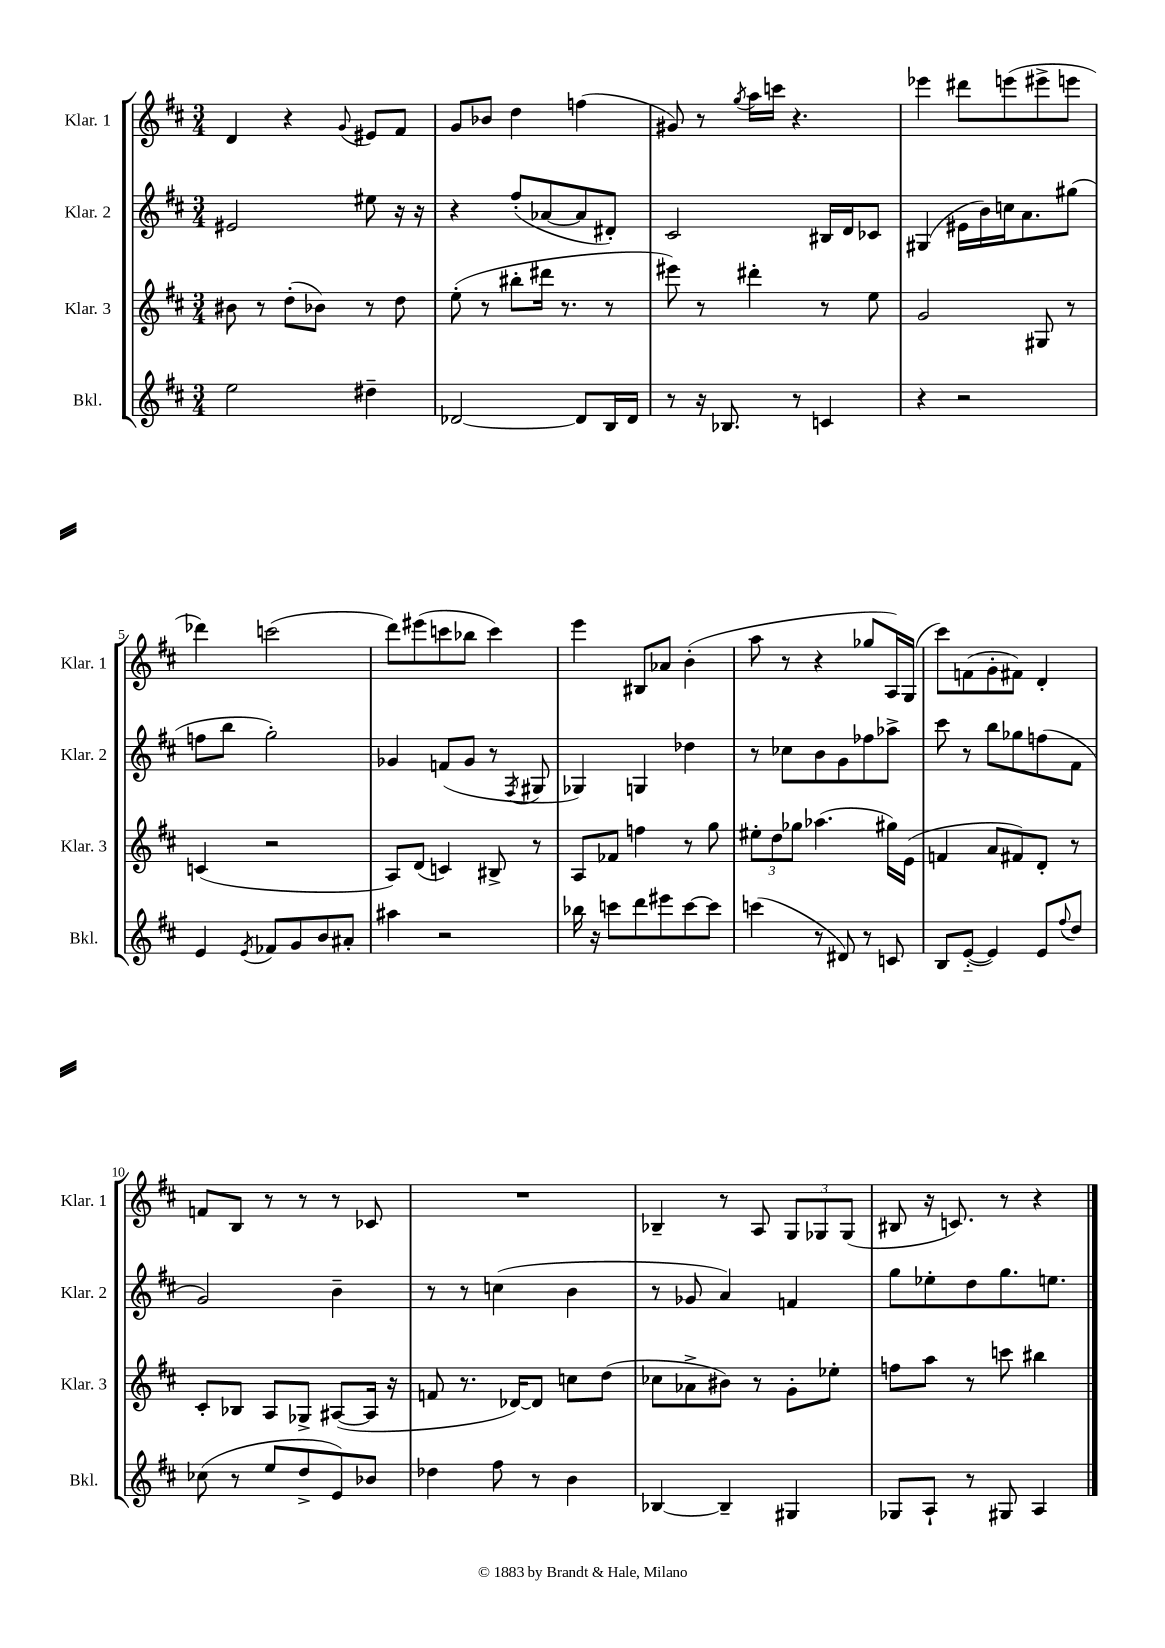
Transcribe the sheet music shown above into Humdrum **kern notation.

**kern	**kern	**kern	**kern
*staff4	*staff3	*staff2	*staff1
*clefG2	*clefG2	*clefG2	*clefG2
*k[f#c#]	*k[f#c#]	*k[f#c#]	*k[f#c#]
*M3/4	*M3/4	*M3/4	*M3/4
2ee\	8b#\	2e#/	4d/
.	8r	.	.
.	(8dd'\L	.	4r
.	8b-\J)	.	.
.	.	.	8qqg/
4dd#~\	8r	8ee#\	8e#/L
.	8dd\	16r	8f#/J
.	.	16r	.
=	=	=	=
[2d-/	(8ee'\	4r	8g/L
.	8r	.	8b-/J
.	8bb#'\L	(8ff#'/L	4dd\
.	16ddd#\Jk	[8a-/	.
.	8.r	.	.
8d-/]L	.	8a-/]	(4ff\
16B/L	8r	8d#'/J)	.
16d-/JJ	.	.	.
=	=	=	=
8r	8eee#\)	2c#/	8g#/)
16r	8r	.	8r
8.B-/	.	.	.
.	.	.	8qgg/
.	4ddd#'\	.	16aa\LL
.	.	.	16ccc\JJ
8r	.	.	4.r
4c/	8r	16B#/LL	.
.	.	16d/J	.
.	8ee\	8c-/J	.
=	=	=	=
4r	2g/	(4G#/	4eee-\
2r	.	16e#\LL	8ddd#\L
.	.	16b\)	.
.	.	16cc\J	(8eee\
.	.	8.a\	.
.	8G#/	.	8eee#^\
.	8r	(8gg#\J	8eee\J
=	=	=	=
4e/	(4c/	8ff\L	4ddd-\)
.	.	8bb\J	.
8qe/	.	.	.
8f-/L	2r	2gg'\)	(2ccc\
8g/	.	.	.
8b/	.	.	.
8a#'/J	.	.	.
=	=	=	=
4aa#\	8A/L)	4g-/	8ddd\L)
.	(8d/J	.	(8eee#\
2r	4c/)	(8f/L	8ccc\
.	.	8g-/J	8bb-\J
.	8B#^/	8r	4ccc\)
.	.	8qF#/	.
.	8r	8G#/	.
=	=	=	=
16bb-\	8A/L	4G-/)	4eee\
16r	.	.	.
8ccc\L	8f-/J	.	.
8ddd\	4ff\	4G/	8B#/L
8eee#\	.	.	8a-/J
[8ccc\	8r	4dd-\	(4b'\
8ccc\]J	8gg\	.	.
=	=	=	=
(4ccc\	12ee#'\L	8r	8aa\
.	12dd\	.	.
.	.	8cc-\L	8r
.	12gg-\J	.	.
8r	(4.aa-\	8b\	4r
8d#/)	.	8g\	.
8r	.	8ff-\	8gg-/L
8c/	16gg#\LL)	8aa-^\J	16A/L)
.	(16e\JJ	.	(16G/JJ
=	=	=	=
8B/L	4f/	8ccc#\	8ccc#\L)
([8e'~/J	.	8r	(8f\
4e/])	8a/L	8bb\L	8g'\
.	8f#/)	8gg-\	8f#\J)
8e/L	8d'/J	(8ff\	4d'/
8qqff#/	.	.	.
8dd/J	8r	8f#\J	.
=	=	=	=
(8cc-\	8c#'/L	2g/)	8f/L
8r	8B-/J	.	8B/J
8ee/L	8A/L	.	8r
8dd^/	8G-^/J	.	8r
8e/)	([8A#/L	4b~\	8r
8b-/J	16A#/]Jk	.	8c-/
.	16r	.	.
=	=	=	=
4dd-\	8f/	8r	2.r
.	8.r	8r	.
8ff#\	.	(4cc\	.
.	[16d-/LK)	.	.
8r	8d-/]J	.	.
4b\	8cc\L	4b\	.
.	(8dd\J	.	.
=	=	=	=
[4B-/	8cc-\L	8r	4B-~/
.	8a-^\	8g-/	.
4B-~/]	8b#\J)	4a/)	8r
.	8r	.	8A/
4G#/	8g'\L	4f/	12G/L
.	.	.	12G-/
.	8ee-'\J	.	.
.	.	.	(12G-/J
=	=	=	=
8G-/L	8ff\L	8gg\L	8B#/
8A`/J	8aa\J	8ee-'\	16r
.	.	.	8.c/)
8r	8r	8dd\	.
8G#/	8ccc\	8.gg\	8r
4A/	4bb#\	.	4r
.	.	8.ee\J	.
==	==	==	==
*-	*-	*-	*-
